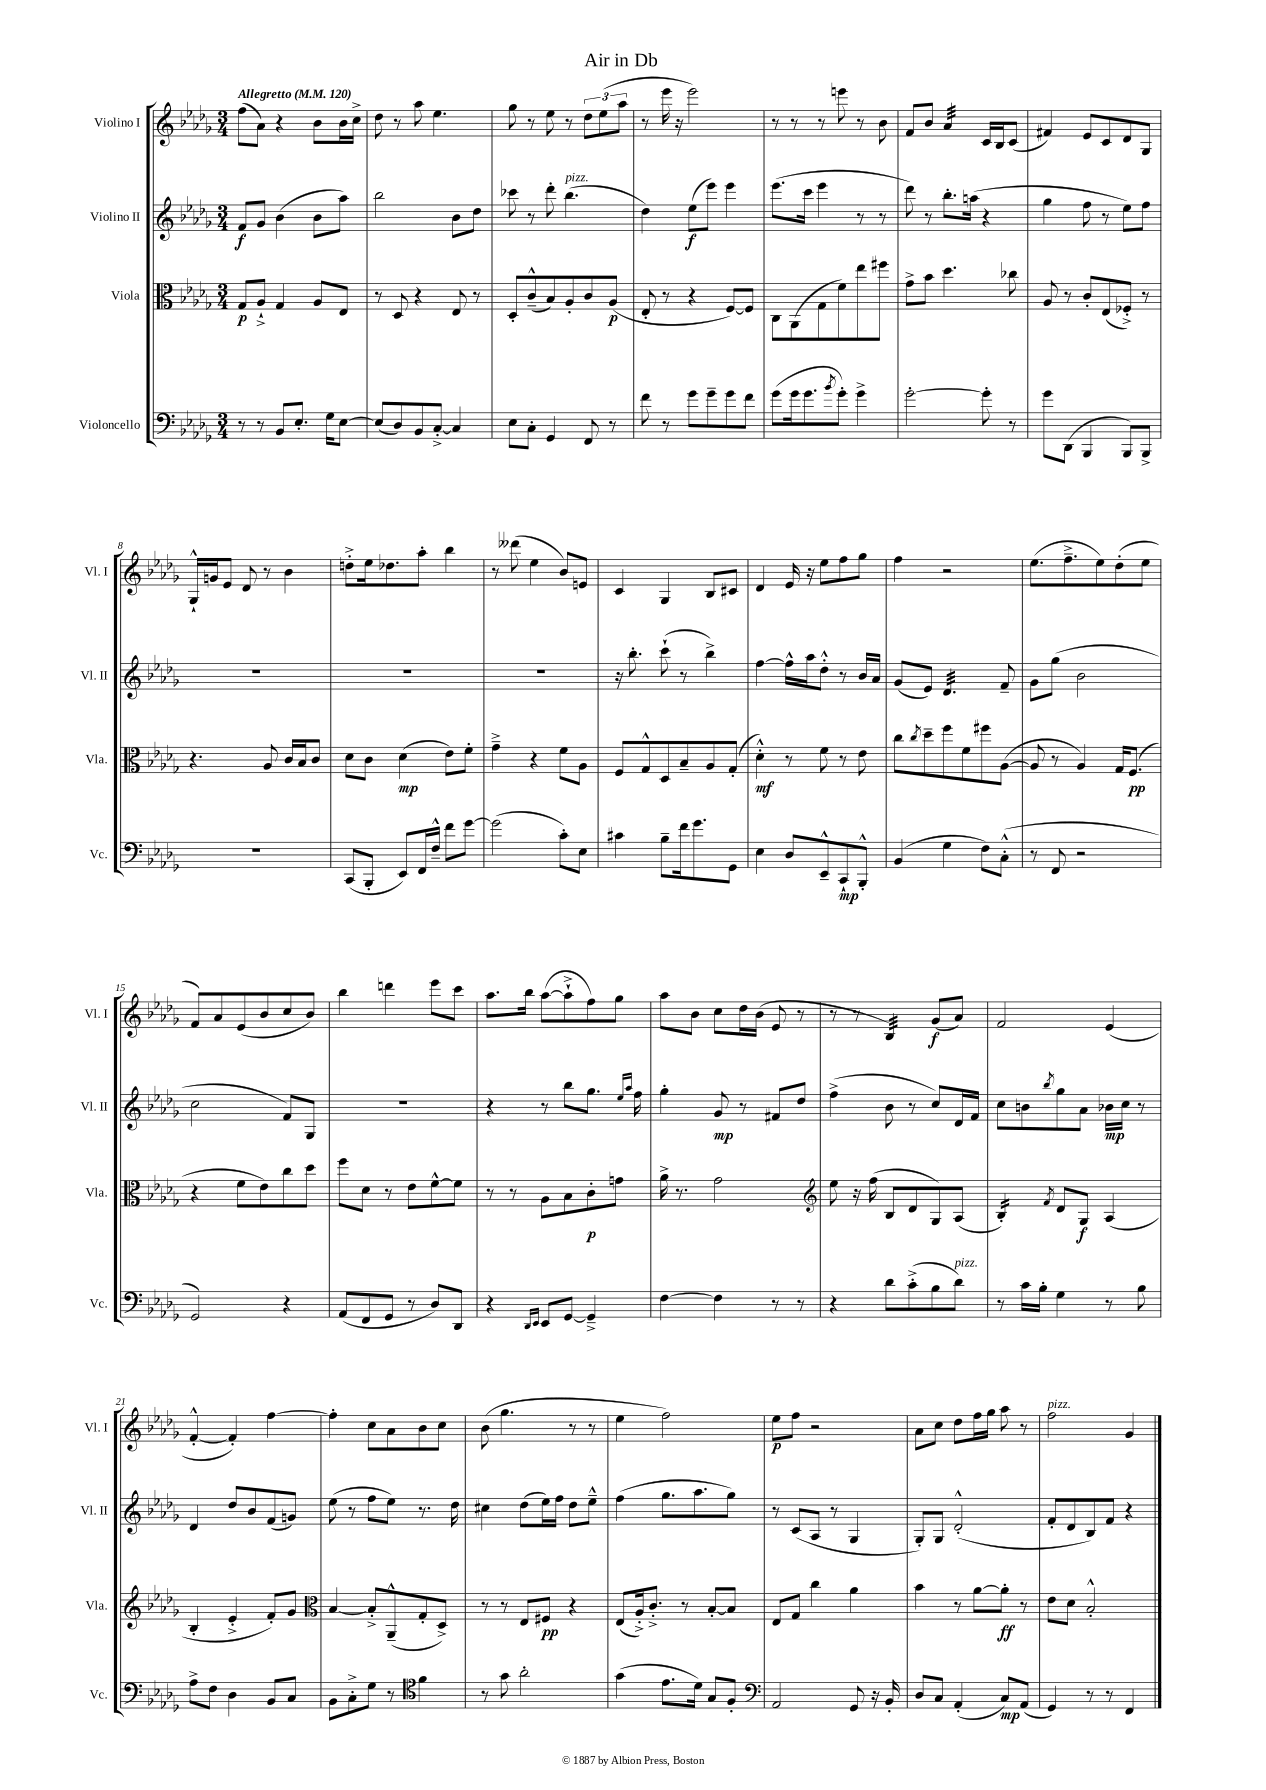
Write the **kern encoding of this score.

**kern	**kern	**kern	**kern
*staff4	*staff3	*staff2	*staff1
*clefF4	*clefC3	*clefG2	*clefG2
*k[b-e-a-d-g-]	*k[b-e-a-d-g-]	*k[b-e-a-d-g-]	*k[b-e-a-d-g-]
*M3/4	*M3/4	*M3/4	*M3/4
*MM120	*MM120	*MM120	*MM120
8r	8G-	8f	(8ff
8r	8A-`^	8g-	8a-)
8BB-	4G-	(4b-	4r
8.E-'	.	.	.
.	8A-	8b-	8b-
16G-	.	.	.
[8E-	8E-	8aa-)	16b-
.	.	.	16cc^
=	=	=	=
(8E-]	8r	2bb-	8dd-
8D-)	8D-	.	8r
8BB-	4r	.	8aa-
[8C'^	.	.	4.ee-
4C]	8E-	8b-	.
.	8r	8dd-	.
=	=	=	=
8E-	8D-'	8ccc-	8gg-
8C'	(8c~^^	8r	8r
4GG-	8B-)	8ddd-'	8ee-
.	8A-'	(4.bb-	8r
8FF	8c	.	12dd-
.	.	.	(12ee-
8r	(8A-	.	.
.	.	.	12aa-
=	=	=	=
8f	8E-'	4dd-)	8r
8r	8r	.	16eee-
.	.	.	16r
8g-	4r	(8ee-	2eee-)
8g-~	.	8eee-)	.
8g-	[8F)	4eee-	.
8f	8F]	.	.
=	=	=	=
(8g-	8C	(8.eee-	8r
16g-	(8AA-	.	8r
8.g-	.	16ccc	.
.	8G-	4eee-	8r
8qb-	.	.	.
8g-')	8f)	.	8eee
4g-^	8ee-	8r	8r
.	8ff#	8r	8b-
=	=	=	=
[2g-'	8g-^	8ddd-)	8f
.	8b-	8r	8b-
.	4.dd-	8.bb-'	4a-
.	.	(16aa	.
8g-']	.	4r	16c
.	.	.	16B-
8r	8cc-	.	(8c
=	=	=	=
8g-	8A-	4gg-	4f#)
(8DD-	8r	.	.
4BBB-	8c'	8ff	8e-
.	(8E-	8r	8c
8BBB-)	8F-'^)	8ee-)	8d-
8BBB-^	8r	8ff	8G-
=	=	=	=
2.r	4.r	2.r	16G-`^^
.	.	.	16g
.	.	.	8e-
.	.	.	8d-
.	8A-	.	8r
.	16c	.	4b-
.	16B-	.	.
.	8c	.	.
=	=	=	=
(8CC	8d-	2.r	8dd'^
8BBB-'	8c	.	16ee-
.	.	.	8.dd-
8EE-)	(4d-	.	.
16FF	.	.	8aa-'
16F~^^	.	.	.
8f	8e-)	.	4bb-
[8g-	8f'	.	.
=	=	=	=
(2g-]	4g-~^	2.r	8r
.	.	.	(8ddd--
.	4r	.	4ee-
8c')	8f	.	8b-)
8E-	8A-	.	8e
=	=	=	=
4c#	8F	16r	4c
.	.	8.bb-'	.
.	8G-^^	.	.
8B-~	8D-	(8ccc`	4G-
16f	8B-~	8r	.
8.g-	.	.	.
.	8A-	4bb-^)	8B-
8GG-	(8G-'	.	8c#
=	=	=	=
4E-	4d-'^^)	[4ff	4d-
8D-	8r	16ff^^]	16e-
.	.	16aa-	16r
8EE-~^^	8f	8dd-'^^	8ee-
8CC`	8r	8r	8ff
8BBB-'^^	8e-	16b-	8gg-
.	.	16a-	.
=	=	=	=
(4BB-	8cc	(8g-	4ff
.	8qcc	.	.
.	8dd-~	8e-)	.
4G-	8ff	4.d-	2r
.	8f	.	.
8F)	8ff#	.	.
(8C'^^	([8A-	8f~	.
=	=	=	=
8r	8A-]	8g-	(8.ee-
8FF	8r	(8gg-	.
.	.	.	8.ff~^
2r	4A-)	2b-	.
.	.	.	8ee-)
.	16G-	.	(8dd-'
.	(8.F	.	.
.	.	.	8ee-
=	=	=	=
2GG-)	4r	2cc	8f)
.	.	.	8a-
.	8f	.	(8e-
.	8e-)	.	8b-
4r	8cc	8f)	8cc
.	8dd-	8G-	8b-)
=	=	=	=
(8AA-	8ff	2.r	4bb-
8FF	8d-	.	.
8GG-	8r	.	4ddd
8r	8e-	.	.
8D-)	[8f^^	.	8eee-
8DD-	8f]	.	8ccc
=	=	=	=
4r	8r	4r	8.aa-
.	8r	.	.
.	.	.	16bb-
16qqDD-	.	.	.
16qqEE-	.	.	.
8EE-	8A-	8r	([8aa-
[8GG-	8B-	8bb-	8aa-`^]
4GG-~^]	8c'	8.gg-	8ff)
.	8g	.	8gg-
.	.	16qqee-	.
.	.	16qqaa-	.
.	.	16ff	.
=	=	=	=
[4F	16a-^	4gg-'	8aa-
.	8.r	.	.
.	.	.	8b-
4F]	2g-	8g-	8cc
.	.	8r	16dd-
.	.	.	(16b-
8r	.	8f#	8e-
8r	.	8dd-	8r
=	=	=	=
*	*clefG2	*	*
4r	8ee-	(4ff^	8r
.	16r	.	8r
.	(16ff	.	.
8d-	8B-	8b-	4B-)
(8c'^	8d-	8r	.
8B-	8G-)	8cc)	(8g-
8d-)	(8A-	16d-	8a-)
.	.	16f	.
=	=	=	=
8r	4B-')	8cc	2f
16c	.	8b	.
16B-'	.	.	.
.	8qf	8qbb-	.
4G-	8d-	8gg-	.
.	8G-	8a-	.
8r	(4A-	16b-	(4e-
.	.	16cc	.
8B-	.	8r	.
=	=	=	=
8A-^	4B-'	4d-	[4f'^^
8F	.	.	.
4D-	4e-'^	8dd-	4f'])
.	.	8b-	.
8BB-	8f')	(8f	[4ff
8C	8g-	8g)	.
=	=	=	=
*	*clefC3	*	*
8BB-	[4B-	(8ee-	4ff']
8C'^	.	8r	.
8G-	8B-'^]	8ff	8cc
8r	(8AA-~^^	8ee-)	8a-
*clefC4	*	*	*
4f	8G-'	8.r	8b-
.	8D-^)	.	8cc
.	.	16dd-	.
=	=	=	=
8r	8r	4cc#	(8b-
8g-	8r	.	4.gg-
2a-'	8E-	(8dd-	.
.	8F#	16ee-)	.
.	.	16ff	.
.	4r	8dd-	8r
.	.	8ee-~^^	8r
=	=	=	=
(4g-	(8E-	(4ff	4ee-
.	16A-'^)	.	.
.	8.c'^	.	.
8.e-	.	8.gg-	2ff)
.	8r	.	.
16d-)	.	8.aa-	.
8G-	[8B-'	.	.
8F'	8B-]	8gg-)	.
=	=	=	=
*clefF4	*	*	*
2AA-	8E-	8r	8ee-
.	8G-	(8c	8ff
.	4cc	8A-	2r
.	.	8r	.
8GG-	4a-	4G-	.
16r	.	.	.
16BB-'	.	.	.
=	=	=	=
8D-	4b-	8G-')	8a-
8C	.	8G-	8cc
(4AA-'	8r	(2d-'^^	8dd-
.	[8a-	.	16ff
.	.	.	16gg-
8C)	8a-']	.	8aa-
(8AA-	8r	.	8r
=	=	=	=
4GG-)	8e-	8f'	2ff
.	8d-	8d-	.
8r	2B-'^^	8B-)	.
8r	.	8f	.
4FF	.	4r	4g-
==	==	==	==
*-	*-	*-	*-
